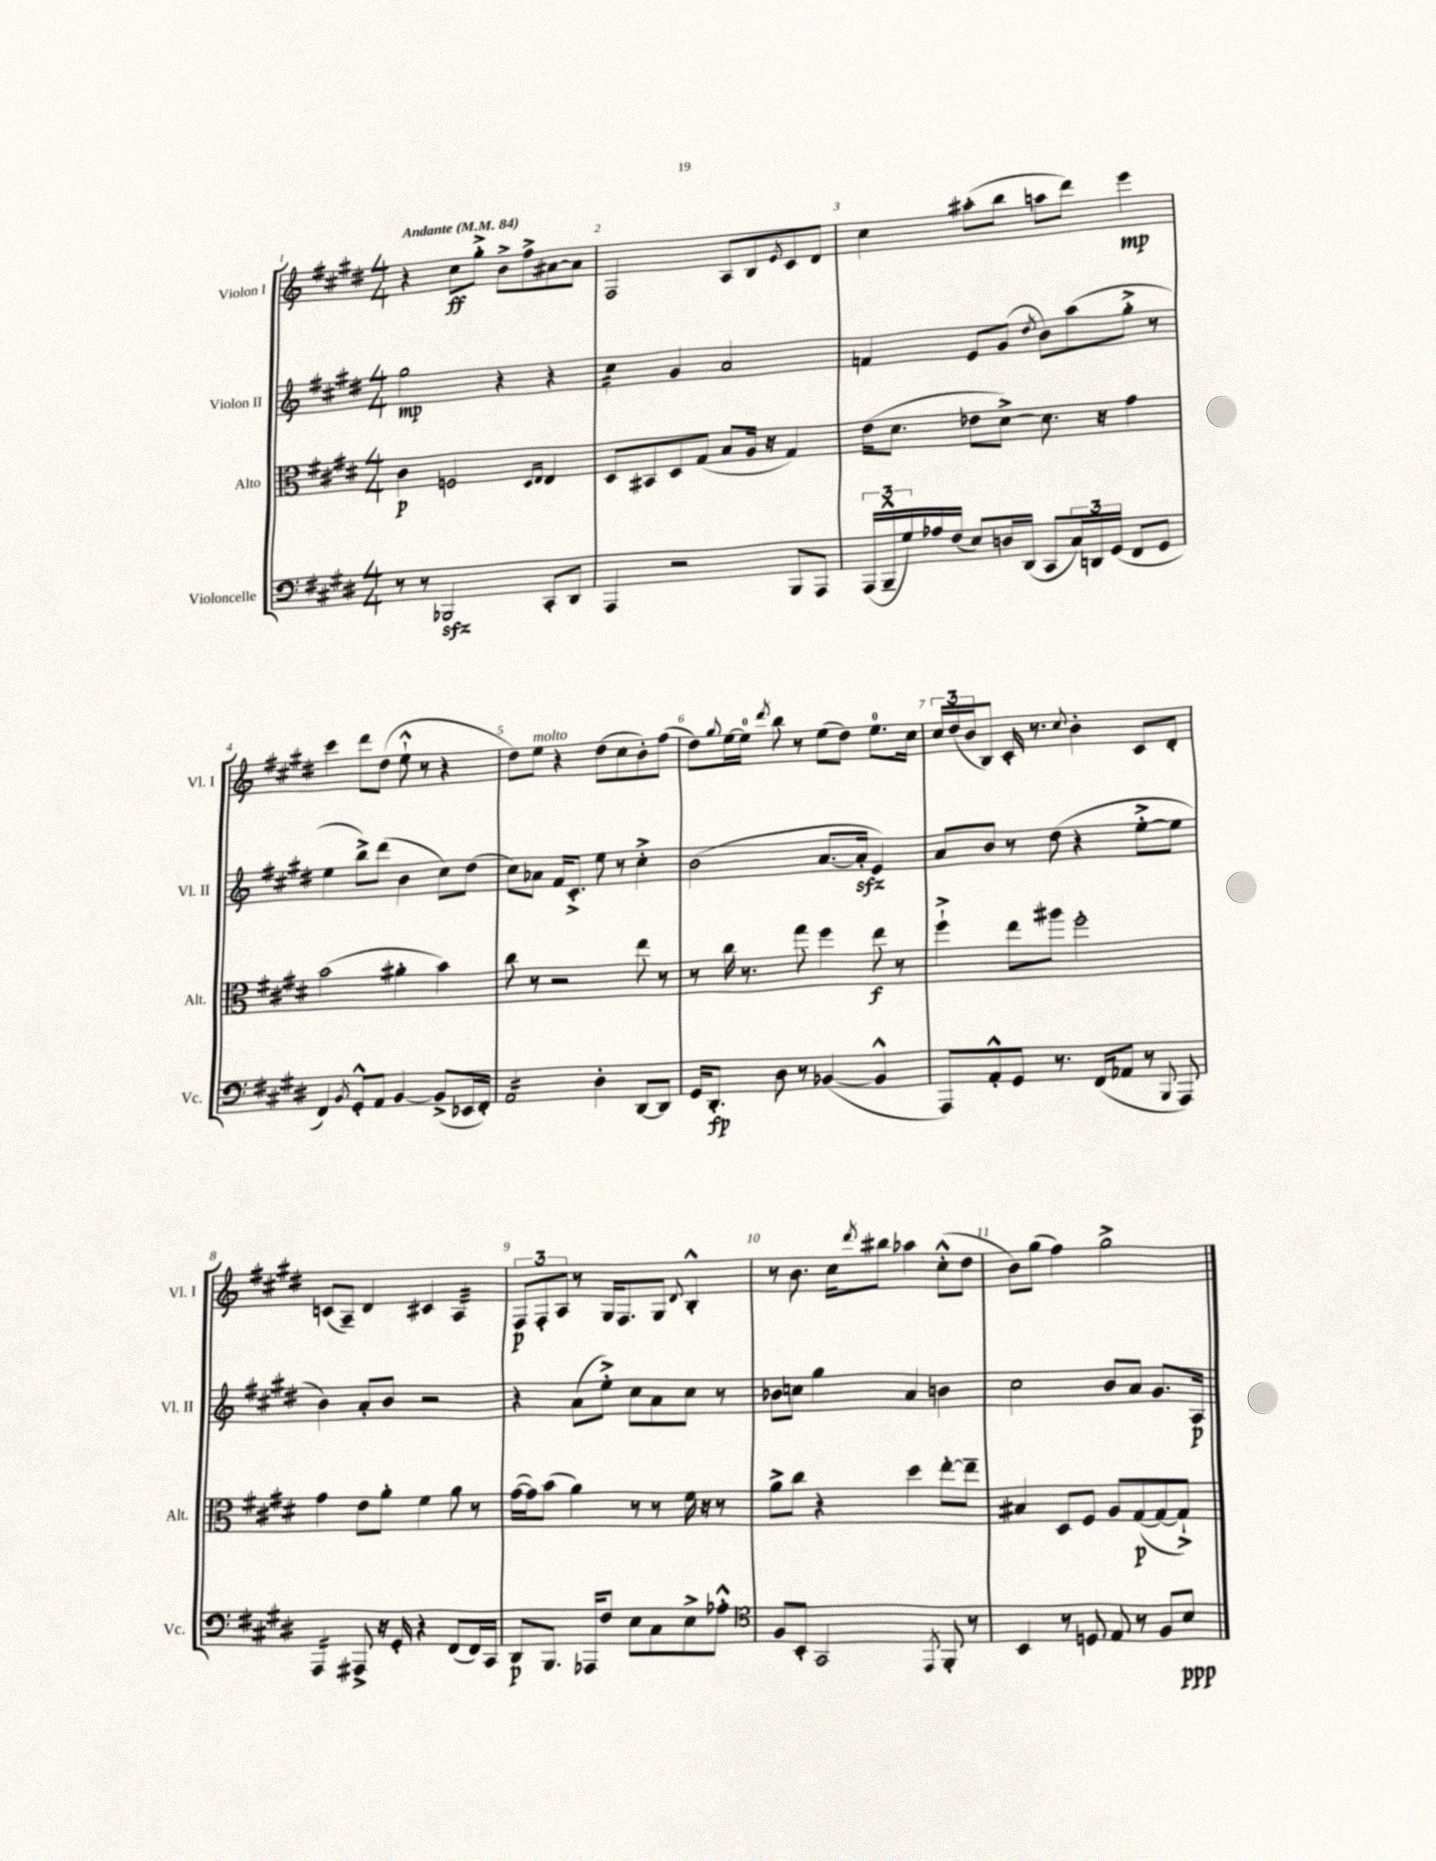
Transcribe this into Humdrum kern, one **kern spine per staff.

**kern	**kern	**kern	**kern
*staff4	*staff3	*staff2	*staff1
*clefF4	*clefC3	*clefG2	*clefG2
*k[f#c#g#d#]	*k[f#c#g#d#]	*k[f#c#g#d#]	*k[f#c#g#d#]
*M4/4	*M4/4	*M4/4	*M4/4
*MM84	*MM84	*MM84	*MM84
8r	4c#	2gg#	4r
8r	.	.	.
2BBB-	2F	.	8cc#
.	.	.	8gg#'^
.	.	4r	8b^
.	.	.	8ff#^
.	16qqD#	.	.
.	16qqE	.	.
8CC#'	4E	4r	[8a#
8DD#	.	.	8a#]
=	=	=	=
4AAA	8D#	4cc#	2F#
.	8BB#	.	.
2r	8D#	4g#	.
.	(8G#	.	.
.	8B	2a	8A
.	16A	.	8B
.	16r	.	.
.	.	.	8qe
8BBB	4G#)	.	8c#
8AAA	.	.	8d#
=	=	=	=
(24AAA	(16e	4f	4cc#
24BBB~^^	.	.	.
.	8.d#	.	.
24G#)	.	.	.
16A-	.	.	.
(16F#	.	.	.
8E)	8e-	8e	(8aa#'
16D	[8d#^)	(8g#	8bb
(16DD#	.	.	.
.	.	8qdd#	.
8CC#	8.d#]	8b)	8aa
24C#)	.	(8aa	8ddd#)
24DD	.	.	.
.	16r	.	.
(24GG#	.	.	.
8FF#	4g#	8gg#'^	4eee
8GG#	.	8r	.
=	=	=	=
4FF#)	(2b	4ee	4ccc#
8qBB	.	.	.
8GG#'^^	.	8bb^)	8ddd#
8AA	.	(8ddd#	(8dd#
[4BB	4a#'	4b	8ee`^^
.	.	.	8r
(8BB^]	4b)	8cc#)	4r
16EE-	.	(8dd#	.
16FF#')	.	.	.
=	=	=	=
2AA	8cc#	8cc#)	8dd#)
.	8r	8a-	8ee
.	2r	16f#	4r
.	.	8.c#'^	.
4D#'	.	8ee	(8dd#
.	.	8r	8cc#
[8DD#	8ee	4cc#'^	8b')
8DD#]	8r	.	(8ff#
=	=	=	=
16GG#	8r	(2b	8dd#)
8.DD#'	.	.	.
.	.	.	8qqgg#
.	16cc#	.	[16ee
.	8.r	.	16ee]
.	.	.	8qddd#
8D#	.	.	8bb
8r	8gg#	.	8r
([4BB-	4ff#	[8.a	(8ee
.	.	.	8dd#)
.	.	16a']	.
4BB-^^]	8ee	4e)	8.ee
.	8r	.	.
.	.	.	16cc#
=	=	=	=
8AAA)	4ff#`^	8a	24cc#
.	.	.	(24dd#
.	.	.	24b
8AA'^^	.	8b	8B)
8GG#	8ee	8r	16c#'
.	.	.	8.r
8.r	8aa#	(8dd#	.
.	.	.	8qqcc#
.	2ff#'	4r	4b'
(16FF#	.	.	.
8AA-	.	.	.
8r	.	[8ee'^	8c#
8qqBBB	.	.	.
8AAA)	.	8ee]	8d#'
=	=	=	=
4AAA	4g#	4b)	(8c
.	.	.	8A~)
8AAA#^	8e	8a'	4d#
16r	8a'	8b	.
16GG#'	.	.	.
4r	4f#	2r	4c#
(8FF#	8a	.	4A
16FF#)	8r	.	.
16CC#	.	.	.
=	=	=	=
8DD#	([16g#	4r	12F#
.	16g#])	.	.
.	.	.	12F#'
8.BBB	(8b	.	.
.	.	.	12A
.	4a)	(8a	8r
16AAA-	.	.	.
8F#	.	8ee'^)	16G#
.	.	.	8.F#
8E	8r	8cc#	.
8C#	8r	8a	8G#
.	.	.	8qqd#
8E^	16f#	8cc#	4B'^^
.	16r	.	.
8A-'^^	8r	8r	.
=	=	=	=
*clefC4	*	*	*
8F#	8a^	8b-	8r
8BB'	8cc#	8cc	8.b
2GG#	4r	4gg#	.
.	.	.	16cc#
.	.	.	8qddd#
.	.	.	8bb#
.	4dd#	4a	4aa-
8qEE	.	.	.
8FF#'	[8ee'	4b	(8cc#'^^
8r	8ee~]	.	8dd#
=	=	=	=
4BB	4B#	2cc#	8b)
.	.	.	(8gg#
8r	8D#	.	4ff#)
8D	8F#	.	.
8E	8A	8b	2gg#^
8r	([8G#	8a	.
8F#	8G#_	8.g#	.
8B	8G#`^])	.	.
.	.	16A	.
==	==	==	==
*-	*-	*-	*-
